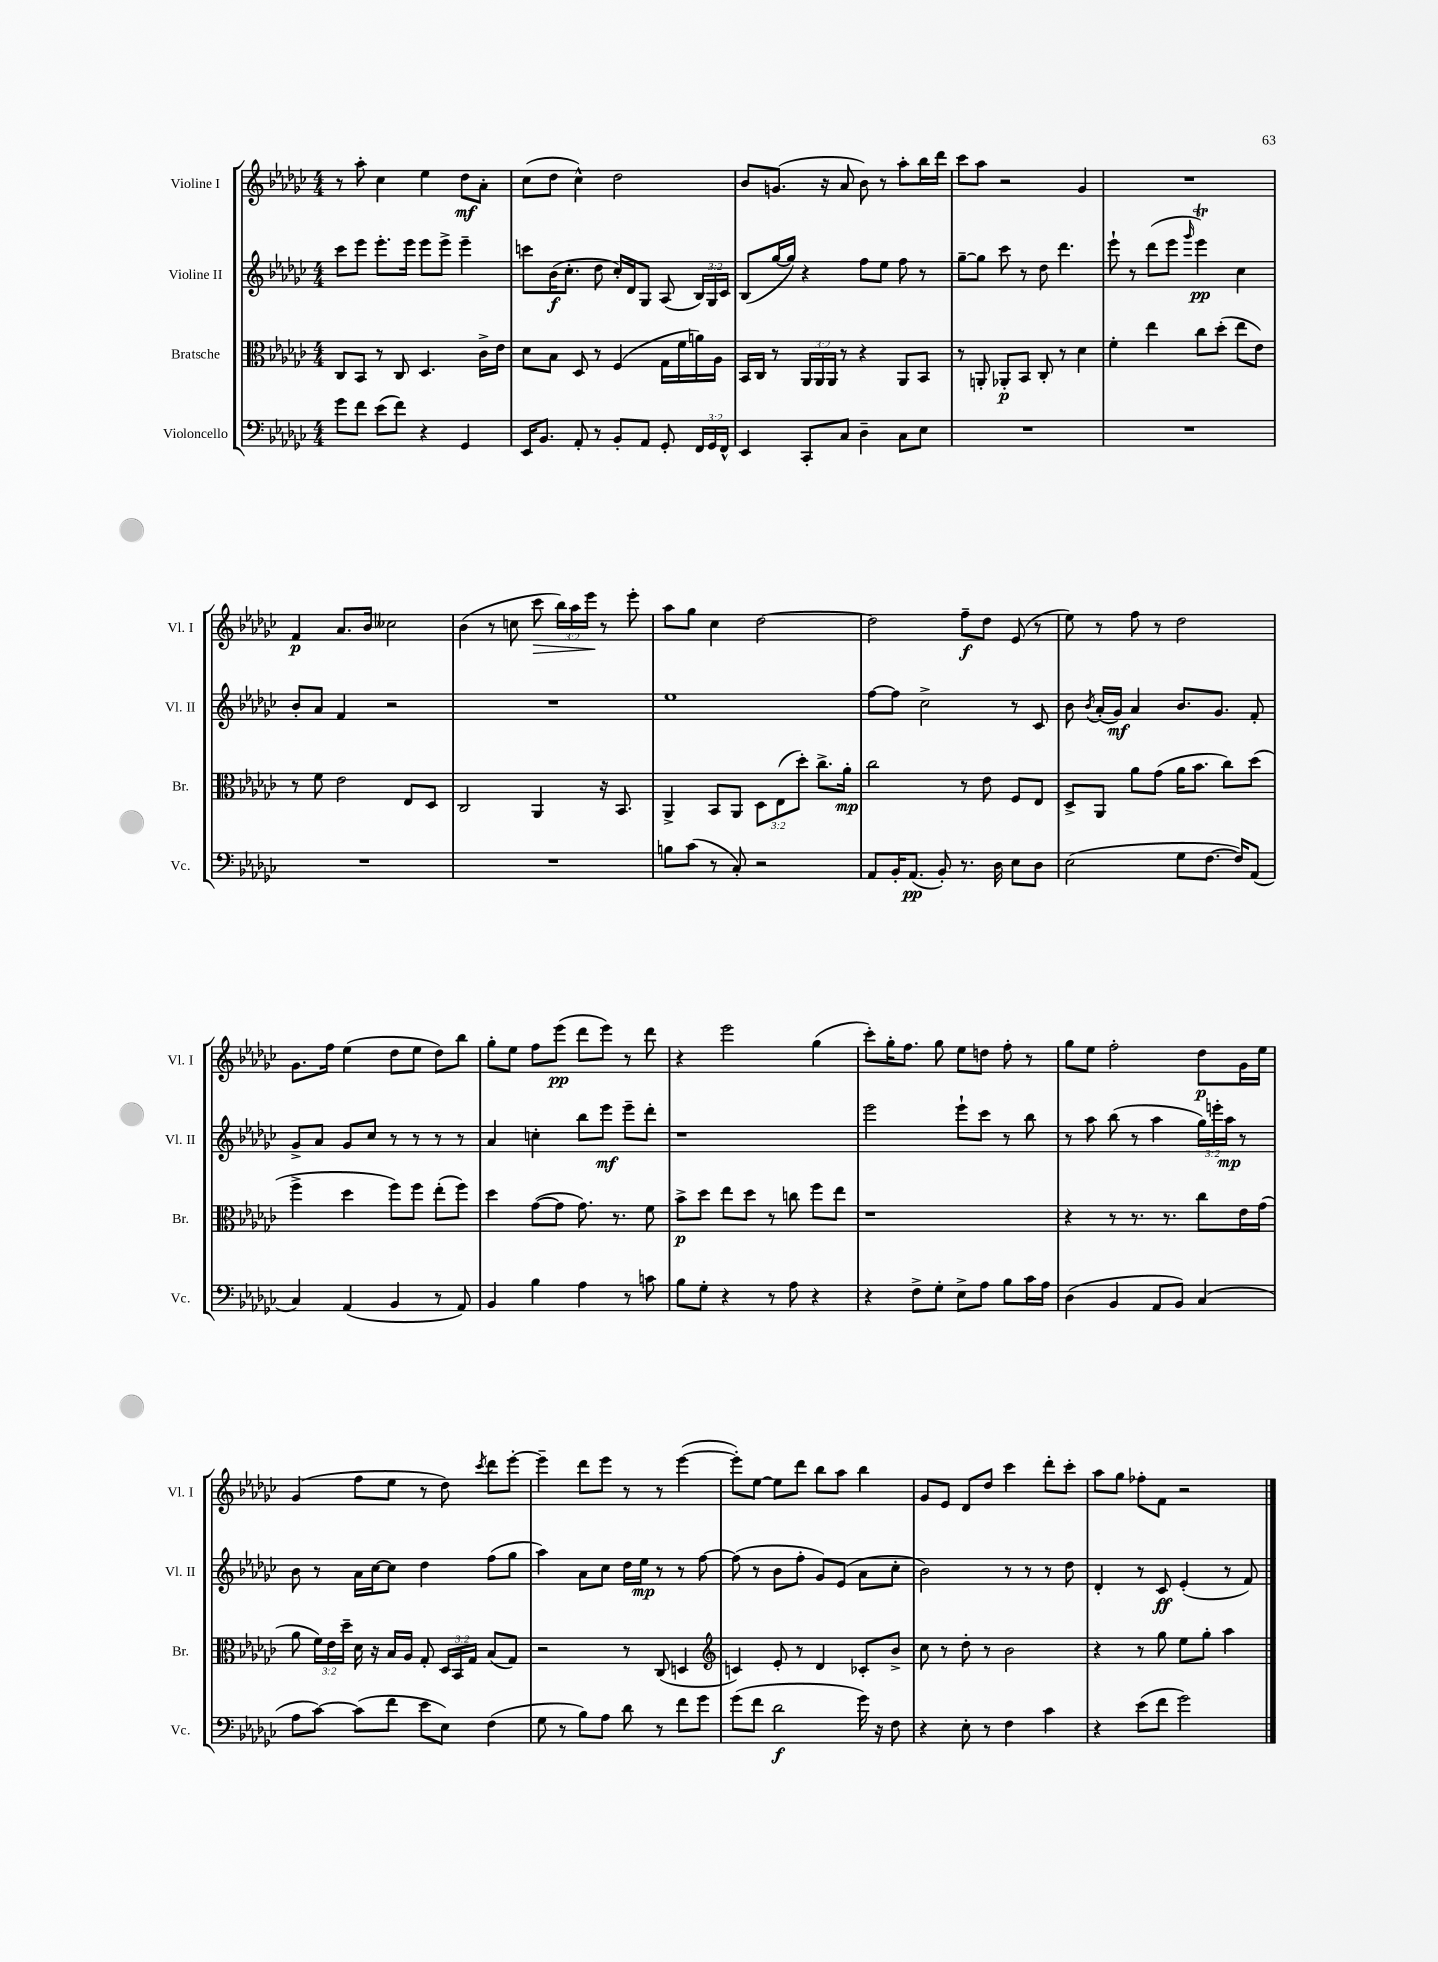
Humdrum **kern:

**kern	**kern	**kern	**kern
*staff4	*staff3	*staff2	*staff1
*clefF4	*clefC3	*clefG2	*clefG2
*k[b-e-a-d-g-c-]	*k[b-e-a-d-g-c-]	*k[b-e-a-d-g-c-]	*k[b-e-a-d-g-c-]
*M4/4	*M4/4	*M4/4	*M4/4
8g-	8C-	8ccc-	8r
8f	8BB-	8eee-	8aa-'
(8e-	8r	8.eee-'	4cc-
8f)	8C-	.	.
.	.	16eee-	.
4r	4.D-	8eee-	4ee-
.	.	8eee-^	.
4GG-	.	4eee-~	8dd-
.	16c-^	.	8a-'
.	16e-	.	.
=	=	=	=
16EE-	8d-	8ccc	(8cc-
8.BB-	.	.	.
.	8B-	(16b-	8dd-
.	.	8.cc-'	.
8AA-'	8D-	.	4cc-^^)
8r	8r	8dd-	.
8BB-'	(4F	16cc-')	2dd-
.	.	16d-	.
8AA-	.	8G-	.
8GG-'	16G-	(8A-	.
.	16f	.	.
24FF	16a)	24B-)	.
24GG-	.	24G-	.
.	16A-	.	.
24FF^^	.	24c-	.
=	=	=	=
4EE-	16BB-	(8B-	8b-
.	16C-	.	.
.	8r	[16gg-	(8.g
.	.	16gg-])	.
8CC-'	24AA-	4r	.
.	24AA-	.	.
.	.	.	16r
.	24AA-	.	.
8C-	8r	.	8a-
4D-~	4r	8ff	8b-)
.	.	8ee-	8r
8C-	8AA-	8ff	8aa-'
8E-	8BB-	8r	16bb-
.	.	.	16ddd-
=	=	=	=
1r	8r	[8gg-~	8ccc-
.	8AA'	8gg-]	8aa-
.	8AA-'	8ccc-	2r
.	8BB-	8r	.
.	8C-'	8dd-	.
.	8r	4.ddd-	.
.	4d-	.	4g-
=	=	=	=
1r	4f'	8eee-`	1r
.	.	8r	.
.	4ee-	(8ddd-	.
.	.	8eee-	.
.	.	16qqggg-	.
.	8cc-	4eee-)	.
.	(8dd-'	.	.
.	8ee-	4cc-	.
.	8e-)	.	.
=	=	=	=
1r	8r	8b-'	4f
.	8f	8a-	.
.	2e-	4f	8.a-
.	.	.	16b-
.	.	2r	2cc--
.	8E-	.	.
.	8D-	.	.
=	=	=	=
1r	2C-	1r	(4b-
.	.	.	8r
.	.	.	8cc
.	4AA-	.	8ccc-
.	.	.	24bb-)
.	.	.	24aa-
.	.	.	24eee-
.	16r	.	8r
.	8.BB-	.	.
.	.	.	8eee-'
=	=	=	=
8B	4AA-^	1ee-	8aa-
(8c-	.	.	8gg-
8r	8BB-	.	4cc-
8C-')	8AA-	.	.
2r	12D-	.	[2dd-
.	(12E-	.	.
.	12dd-')	.	.
.	8.cc-^	.	.
.	16a-'	.	.
=	=	=	=
8AA-	2cc-	[8ff	2dd-]
16BB-'	.	8ff]	.
(8.AA-	.	.	.
.	.	2cc-^	.
8BB-')	.	.	.
8.r	8r	.	8ff~
.	8e-	.	8dd-
16D-	.	.	.
8E-	8F	8r	(8e-
8D-	8E-	8c-	8r
=	=	=	=
(2E-	8D-^	8b-	8ee-)
.	.	8qb-	.
.	8AA-	(16a-'	8r
.	.	16g-)	.
.	8a-	4a-	8ff
.	(8g-	.	8r
8G-	16a-	8.b-	2dd-
.	8.b-	.	.
[8.F	.	.	.
.	.	8.g-	.
.	8cc-)	.	.
16F])	.	.	.
(8AA-	(8dd-	8f'	.
=	=	=	=
4C-)	4ff^	8g-^	8.g-
.	.	8a-	.
.	.	.	16ff
(4AA-	4dd-	8g-	(4ee-
.	.	8cc-	.
4BB-	8ff)	8r	8dd-
.	8ff	8r	8ee-
8r	(8ee-'	8r	8dd-)
8AA-)	8ff)	8r	8bb-
=	=	=	=
4BB-	4dd-	4a-	8gg-'
.	.	.	8ee-
4B-	([8g-	4cc'	8ff
.	8g-]	.	(8eee-
4A-	8.g-)	8bb-	8ddd-
.	.	8eee-	8eee-)
.	8.r	.	.
8r	.	8eee-~	8r
8c	8f	8ddd-'	8ddd-
=	=	=	=
8B-	8b-^	1r	4r
8G-'	8dd-	.	.
4r	8ee-	.	2eee-
.	8dd-	.	.
8r	8r	.	.
8A-	8cc	.	.
4r	8ff	.	(4gg-
.	8ee-	.	.
=	=	=	=
4r	1r	2eee-	8ccc-')
.	.	.	16gg-'
.	.	.	8.ff
8F^	.	.	.
8G-'	.	.	8gg-
8E-^	.	8eee-`	8ee-
8A-	.	8ccc-	8dd
8B-	.	8r	8ff'
16c-	.	8bb-	8r
16A-	.	.	.
=	=	=	=
(4D-	4r	8r	8gg-
.	.	8aa-	8ee-
4BB-	8r	(8bb-	2ff'
.	8.r	8r	.
8AA-	.	4aa-	.
.	8.r	.	.
8BB-)	.	.	.
(4C-	8cc-	24gg-)	8dd-
.	.	24eee'	.
.	.	24aa-	.
.	16e-	8r	16g-
.	(16g-	.	16ee-
=	=	=	=
8A-	8a-	8b-	(4g-
[8c-)	24f)	8r	.
.	24e-	.	.
.	24dd-~	.	.
(8c-]	16d-	16a-	8ff
.	16r	[16cc-	.
8f	16B-	8cc-]	8ee-
.	16A-	.	.
8e-	8G-'	4dd-	8r
8E-)	24D-	.	8dd-)
.	24BB-	.	.
.	24G-	.	.
.	.	.	8qccc-
(4F	(8B-	(8ff	8ddd-
.	8G-)	8gg-	[8eee-'
=	=	=	=
8G-	2r	4aa-)	4eee-~]
8r	.	.	.
8B-)	.	8a-	8ddd-
8A-	.	8cc-	8eee-
8d-	8r	16dd-	8r
.	.	16ee-	.
8r	(8C-	8r	8r
8f	4D	8r	([4eee-
8g-	.	[8ff	.
=	=	=	=
*	*clefG2	*	*
(8g-	4c)	(8ff]	8eee-'])
8f	.	8r	[8ee-
2d-	8e-'	8b-	8ee-]
.	8r	8ff'	8ddd-
.	4d-	8g-)	8bb-
.	.	(8e-	8aa-
16g-)	8c-'	8a-	4bb-
16r	.	.	.
8F	8b-^	8cc-'	.
=	=	=	=
4r	8cc-	2b-)	8g-
.	8r	.	8e-
8E-'	8dd-'	.	8d-
8r	8r	.	8dd-
4F	2b-	8r	4ccc-
.	.	8r	.
4c-	.	8r	8ddd-'
.	.	8dd-	8ccc-'
=	=	=	=
4r	4r	4d-'	8aa-
.	.	.	8gg-
(8e-	8r	8r	8ff-'
8f	8gg-	8c-	8f
2g-)	8ee-	(4e-'	2r
.	8gg-'	.	.
.	4aa-	8r	.
.	.	8f)	.
==	==	==	==
*-	*-	*-	*-
